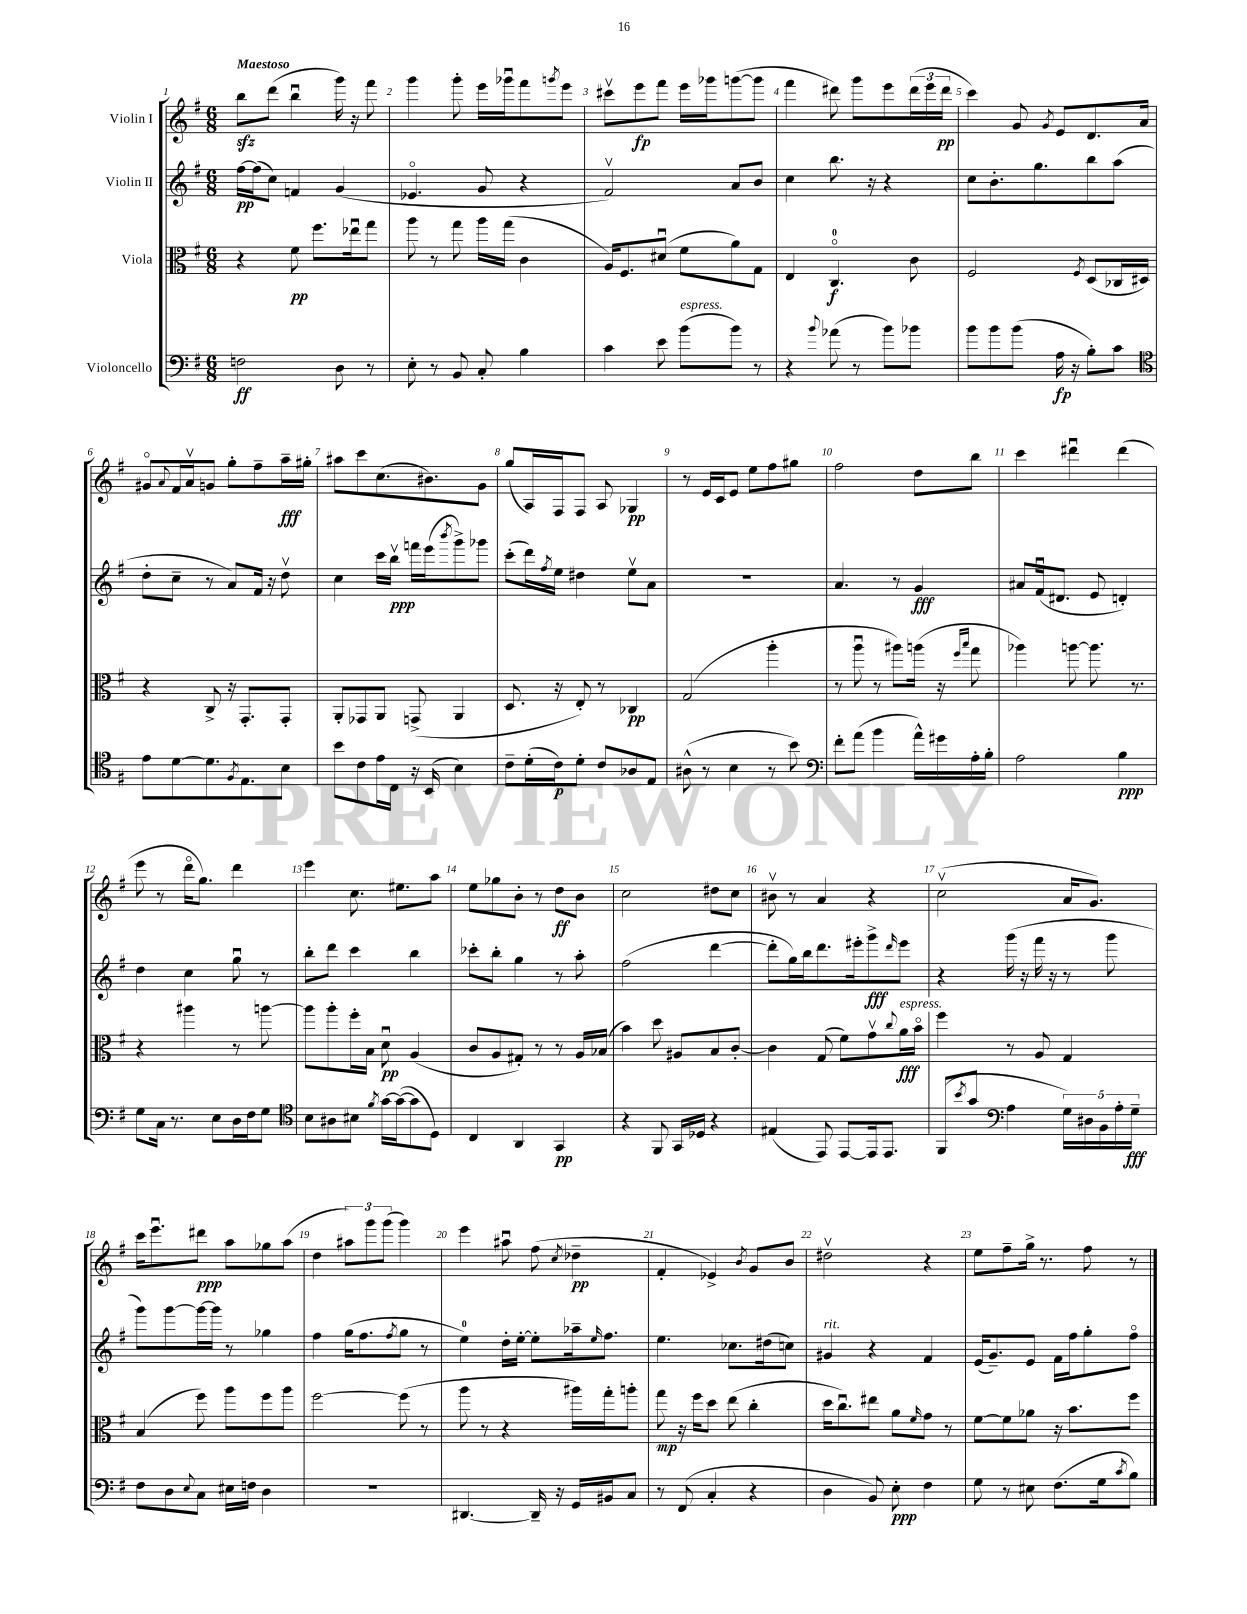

**kern	**kern	**kern	**kern
*staff4	*staff3	*staff2	*staff1
*clefF4	*clefC3	*clefG2	*clefG2
*k[f#]	*k[f#]	*k[f#]	*k[f#]
*M6/8	*M6/8	*M6/8	*M6/8
2F	4r	[16ff#	8bb
.	.	(16ff#]	.
.	.	8cc)	(8ddd
.	8f#	4f	4bbu
.	8.ff#	.	.
8D	.	(4g	16ggg)
.	16ee-u	.	16r
8r	8gg	.	8fff#
=	=	=	=
8E'	8aa	4.e-o	4ggg
8r	8r	.	.
8BB	8gg	.	8ggg'
8C'	16aa	8g	16eee
.	(16gg	.	16ggg-u
4B	4c	4r	8fff#
.	.	.	8qggg
.	.	.	8eee
=	=	=	=
4c	16A)	2f#v)	8ccc#v
.	8.F#	.	.
.	.	.	8eee
8e	(8d#u	.	8fff#
(8b	8f#	.	16eee
.	.	.	16ggg-
8b)	8a)	8a	([8ggg
8r	8G	8b	8ggg]
=	=	=	=
4r	4E	4cc	4fff#
8qqb	.	.	.
(8a-	4.Co	8.bb	8ddd#)
8r	.	.	8ggg
.	.	16r	.
8b)	.	4r	8eee
8b-	8c	.	(24ddd#
.	.	.	24eee
.	.	.	24ddd#
=	=	=	=
8b	2F#	8cc	4ccc)
8b	.	8.b'	.
(8b	.	.	8g
.	.	8.gg	.
.	.	.	8qg
16A	.	.	8e
16r	.	.	.
.	8qF#	.	.
8B')	(8D	8bb	8.d
8c	16C-	(8aa	.
.	16D#)	.	16a
=	=	=	=
*clefC4	*	*	*
8e	4r	8dd'	8g#o
.	.	.	8qqa
[8d	.	8cc~	16f#
.	.	.	16av
8.d]	8C^	8r	8g
.	16r	8a)	8gg'
8qF#	.	.	.
8.E	8.GG'	.	.
.	.	16f#	8ff#~
.	.	16r	.
8B	8GG'	8ddv	16aa~
.	.	.	16gg#'
=	=	=	=
8b	8AA'	4cc	8aa#
8c	8GG-	.	8ccc
16e	8AA	16ccc	(8.cc
16C	.	16bbv	.
16r	(8GG^	16fff	.
(16BB	.	(16eee	8.b#)
.	.	8qbbb	.
4B)	4AA	8ggg^)	.
.	.	8ggg-	8g
=	=	=	=
8c~	8.D	(8ccc'	(8gg
(16d'	.	16ddd)	16A)
.	.	8qff#	.
16c)	16r	16ee	16F#
8d'	8E')	4dd#	8F#
8c	8r	.	8A
8A-	4C-	8eev	4G-
8E	.	8a	.
=	=	=	=
(8A#^^	(2G	2.r	8r
8r	.	.	16e
.	.	.	16c
4B	.	.	8e
.	.	.	8ee
8r	4aa'	.	8ff#
8b)	.	.	8gg#
=	=	=	=
*clefF4	*	*	*
8f#'	8r	4.a	2ff#
(8a	8aau	.	.
4b	8r	.	.
.	8aa#)	8r	.
16a^^)	(16aa	4g	8dd
16g#	16r	.	.
.	16qqff#	.	.
.	16qqbb	.	.
16A'	8gg	.	8bb
16B'	.	.	.
=	=	=	=
2A	4aa-)	8a#	4ccc
.	.	(16f#u	.
.	.	8.d#	.
.	[8aa	.	4ddd#u
.	8.aa]	8e	.
4B	.	4d')	(4ddd#
.	8.r	.	.
=	=	=	=
8G	4r	4dd	8eee
16C	.	.	8r
8.r	.	.	.
.	4aa#	4cc	16dddo
.	.	.	8.gg)
8E	.	.	.
16D	8r	8ggu	4ddd
16F#	.	.	.
8G	[8aa	8r	.
=	=	=	=
*clefC4	*	*	*
8B	8aa]	8bb'	4eee
8A#	8aa'	8ddd	.
8B#	16ff#'	4ccc	8.cc
.	16B	.	.
8qf#	.	.	.
[16g	8du	.	.
(16g_	.	.	8.ee#
8g]	(4A	4bb	.
8D)	.	.	8aa
=	=	=	=
4C	8c	8ccc-'	8ee
.	8A	8bb'	8gg-
4AA	8G#')	4gg	8b'
.	8r	.	8r
4GG	8r	8r	8dd
.	16A	8aa'	8b
.	(16B-	.	.
=	=	=	=
4r	4b)	(2ff#	2cc
8FF#	8dd	.	.
16GG	8A#	.	.
16D-	.	.	.
4r	8B	[4ddd	8dd#
.	[8c'	.	8cc
=	=	=	=
(4E#	4c]	8ddd']	8b#v
.	.	16gg)	8r
.	.	16bb	.
8EE)	(8G	8.ddd	4a
[8EE	8f#)	.	.
.	.	16eee#'	.
16EE]	8gv	8ggg^	4r
8.EE	.	.	.
.	8qqcc	16qqddd	.
.	16a	8eee#	.
.	16bo	.	.
=	=	=	=
(8FF#	4ff#	4r	(2ccv
8qb	.	.	.
8g	.	.	.
*clefF4	*	*	*
4A	8r	(16ggg	.
.	.	16r	.
.	8A	16fff#	.
.	.	16r	.
20G)	4G	8r	16a
20D#	.	.	.
.	.	.	8.g)
20BB	.	.	.
.	.	8ggg	.
20A'	.	.	.
20G~	.	.	.
=	=	=	=
8F#	(4B	8ggg)	16ccc
.	.	.	8.eeeu
8D	.	[8ggg	.
8qqE	.	.	.
8C	8ff#)	16ggg_	8ddd#
.	.	16ggg]	.
16E#	8aa	8r	8aa
16F	.	.	.
4D	8ff#	4gg-	8gg-
.	8aa	.	(8aa
=	=	=	=
2.r	[2ff#	4ff#	4dd
.	.	(16gg	12aa#)
.	.	8.ff#	.
.	.	.	12ggg
.	.	.	(12ggg
.	.	8qff#	.
.	(8ff#]	8gg	4ggg)
.	8r	8r	.
=	=	=	=
[4.DD#	8aa	4ee)	4eee
.	8r	.	.
.	4r	16dd'	8aa#u
.	.	[16ee'	.
16DD#~]	.	8ee']	(8ff#
16r	.	.	.
.	.	.	8qcc
16GG	16aa#)	16aa-~	4dd-~
.	.	16qqee	.
16BB#	16gg'	8.ff#	.
8C	8aa'	.	.
=	=	=	=
8r	8gg	4.ee	4f#'
(8FF#	16r	.	.
.	16ff#	.	.
4C'	8dd	.	4e-^)
.	(8ee	8.cc-	.
.	.	.	8qb
4r	4cc'	.	8g
.	.	(16dd#	.
.	.	8cc)	8b
=	=	=	=
4D	16dd	4g#	2dd#v
.	8.ccu)	.	.
8BB)	8ee#	4r	.
8E'	8a	.	.
.	16qqf#	.	.
4F#	8g	4f#	4r
.	8r	.	.
=	=	=	=
8G	[8f#	(16e	8ee
.	.	8.g~)	.
8r	8f#]	.	8ff#~
8E#	8a-	8e	16gg^
.	.	.	8.r
(8.F#	16r	16f#	.
.	8.b	16ff#	.
.	.	8gg'	8ff#
16G	.	.	.
8qc	.	.	.
8B)	8ff#	8ff#o	8r
==	==	==	==
*-	*-	*-	*-
